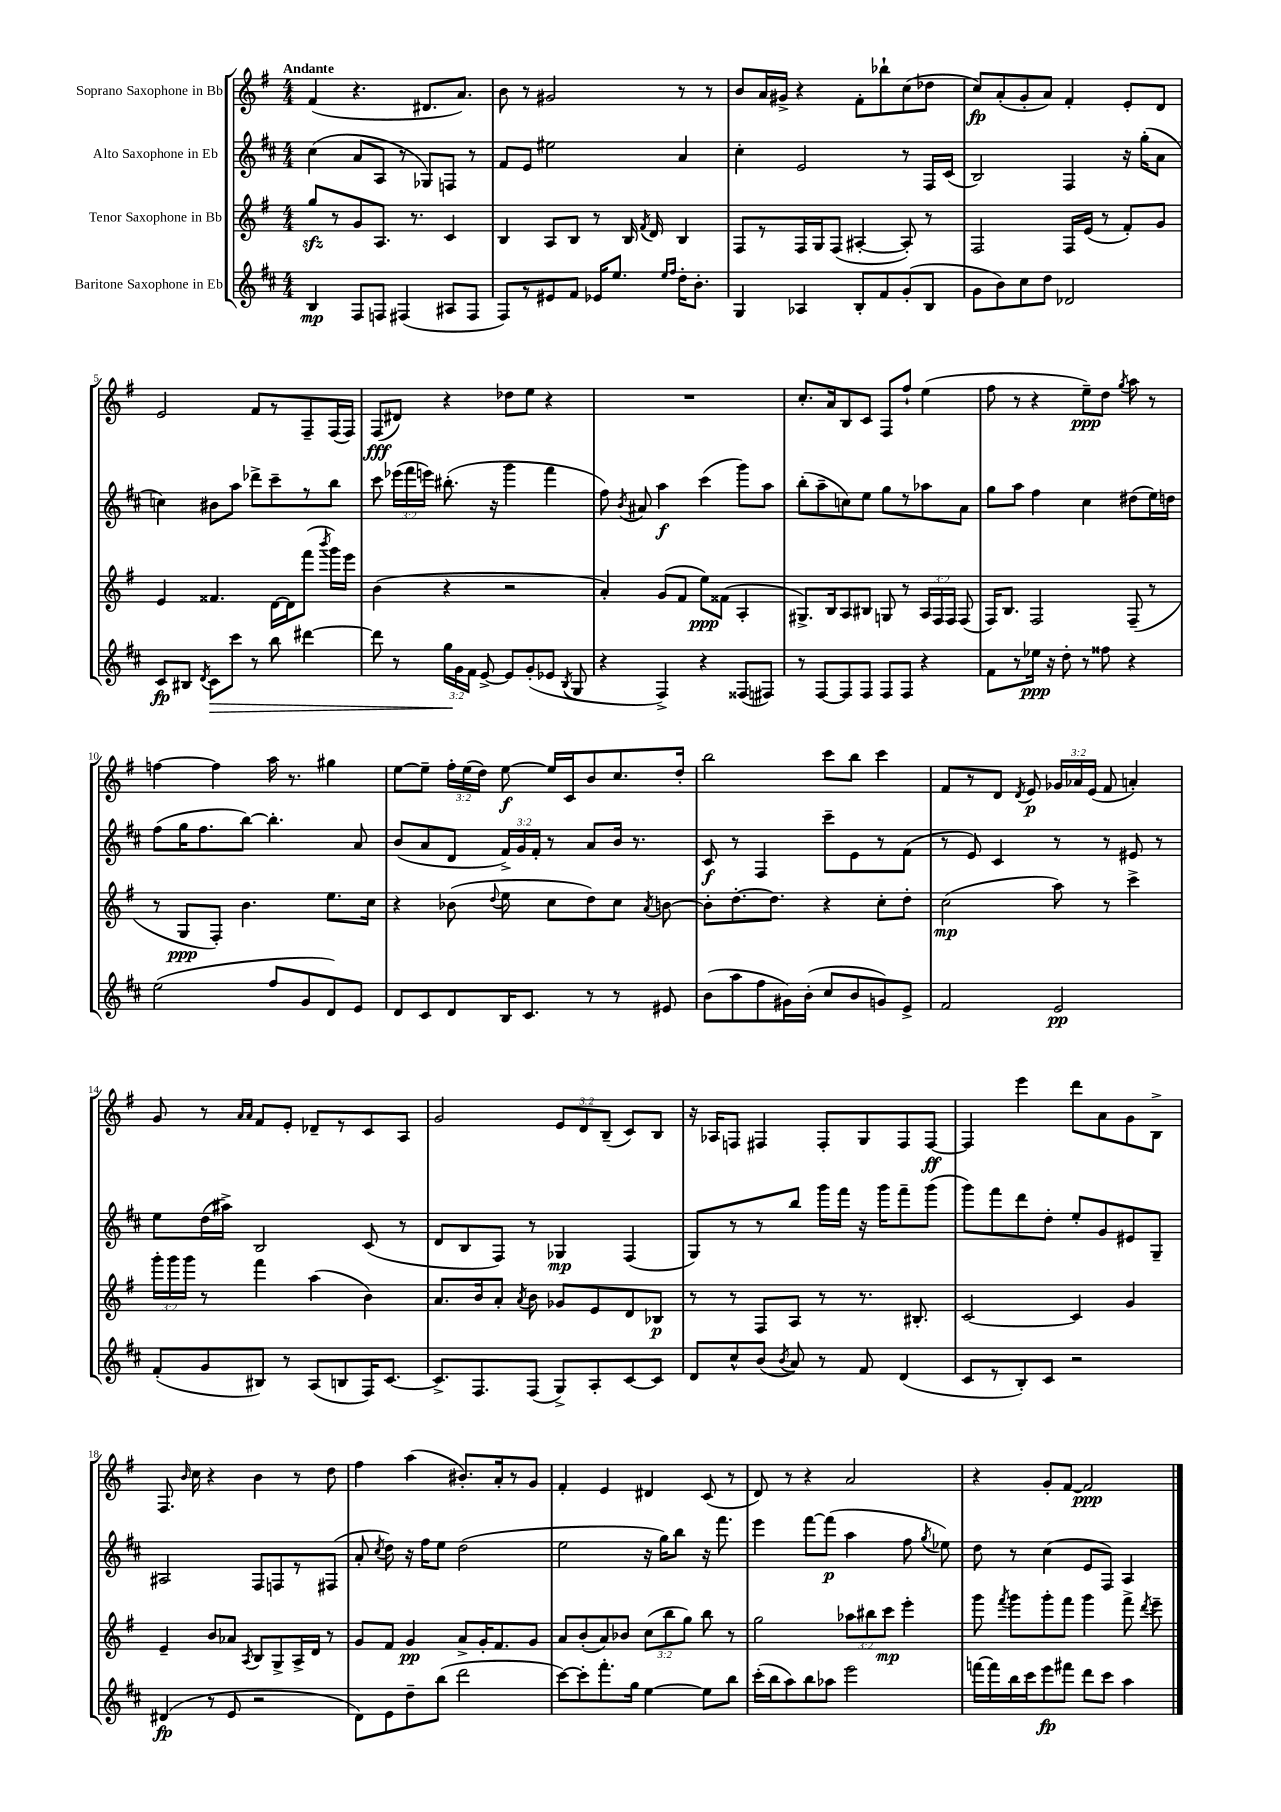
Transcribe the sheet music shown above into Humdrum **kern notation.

**kern	**dynam	**kern	**dynam	**kern	**dynam	**kern	**dynam
*part4	*part4	*part3	*part3	*part2	*part2	*part1	*part1
*staff4	*staff4	*staff3	*staff3	*staff2	*staff2	*staff1	*staff1
*I"Baritone Saxophone in Eb	*	*I"Tenor Saxophone in Bb	*	*I"Alto Saxophone in Eb	*	*I"Soprano Saxophone in Bb	*
*clefG2	*	*clefG2	*	*clefG2	*	*clefG2	*
*k[f#c#]	*	*k[f#]	*	*k[f#c#]	*	*k[f#]	*
*M4/4	*	*M4/4	*	*M4/4	*	*M4/4	*
=1	=1	=1	=1	=1	=1	=1	=1
!	!	!	!	!	!	!LO:TX:a:B:t=Andante	!
4B/	mp	8ggzz/L	.	(4cc#\	.	(4f#/	.
.	.	8r	.	.	.	.	.
8F#/L	.	8g/	.	8a/L	.	4.r	.
8Fn/J	.	8.A/J	.	8A/J	.	.	.
(4F#X/	.	.	.	8r	.	.	.
.	.	8.r	.	.	.	.	.
.	.	.	.	8G-X/L)	.	8.d#X/L	.
8A#X/L	.	4c/	.	8Fn/J	.	.	.
.	.	.	.	.	.	8.a/J)	.
8F#/J	.	.	.	8r	.	.	.
=2	=2	=2	=2	=2	=2	=2	=2
8F#/L)	.	4B/	.	8f#/L	.	8b\	.
8r	.	.	.	8e/J	.	8r	.
8e#X/	.	8A/L	.	2ee#X\	.	2g#X/	.
8f#/J	.	8B/J	.	.	.	.	.
16e-X/KL	.	8r	.	.	.	.	.
8.ee/J	.	.	.	.	.	.	.
.	.	16B/	.	.	.	.	.
.	.	8qf#/	.	.	.	.	.
.	.	16d/	.	.	.	.	.
16qqee/LL	.	.	.	.	.	.	.
16qqff#/JJ	.	.	.	.	.	.	.
16dd'\KL	.	4B/	.	4a/	.	8r	.
8.b'\J	.	.	.	.	.	.	.
.	.	.	.	.	.	8r	.
=3	=3	=3	=3	=3	=3	=3	=3
4G/	.	8F#/L	.	4cc#'\	.	8b/L	.
.	.	8r	.	.	.	16a/L	.
.	.	.	.	.	.	16g#X^/JJ	.
4A-X/	.	16F#/L	.	2e/	.	4r	.
.	.	16G/J	.	.	.	.	.
.	.	(8F#/J	.	.	.	.	.
8B'/L	.	[4A#X'/	.	.	.	8f#'\L	.
8f#/	.	.	.	.	.	8bb-X`\	.
(8g'/	.	8A#'/])	.	8r	.	(8cc\	.
8B/J	.	8r	.	16F#/LL	.	8dd-X\J	.
.	.	.	.	(16c#/JJ	.	.	.
=4	=4	=4	=4	=4	=4	=4	=4
8g\L	.	2F#/	.	2B/)	.	8cc/L)	fp
8b\)	.	.	.	.	.	(8a'/	.
8cc#\	.	.	.	.	.	8g'/	.
8dd\J	.	.	.	.	.	8a/J)	.
2d-X/	.	16F#/LL	.	4F#/	.	4f#'/	.
.	.	(16e/JJ	.	.	.	.	.
.	.	8r	.	.	.	.	.
.	.	8f#'/L)	.	16r	.	8e'/L	.
.	.	.	.	(16gg'\KL	.	.	.
.	.	8g/J	.	8a\J	.	8d/J	.
!!LO:LB:g=z
=5	=5	=5	=5	=5	=5	=5	=5
8c#/L	fp	4e/	.	4ccn\)	.	2e/	.
8B#X/J	.	.	.	.	.	.	.
8qd/	.	.	.	.	.	.	.
!	!LO:HP:b	!	!	!	!	!	!
8c#\L	>	4.f##X/	.	8b#X\L	.	.	.
8ccc#\J	.	.	.	8aa\J	.	.	.
8r	.	.	.	8ddd-X^\L	.	8f#/L	.
8bb\	.	[16d\LL	.	8ccc#~\	.	8r	.
.	.	16d\J]	.	.	.	.	.
[4ddd#X\	.	(8fff#\J	.	8r	.	8F#~/	.
.	.	8qbbb/	.	.	.	.	.
.	.	16ggg\LL)	.	8bb\J	.	(16F#/L	.
.	.	16eee\JJ	.	.	.	16F#/JJ)	.
=6	=6	=6	=6	=6	=6	=6	=6
8ddd#\]	.	(4b\	.	8ccc#\	.	(8F#/L	fff
8r	.	.	.	(24eee-X\LL	.	8d#X/J)	.
.	.	.	.	24fff#\	.	.	.
.	.	.	.	24eeen\JJ)	.	.	.
24gg\LL	.	4r	.	(8.bb#X'\	.	4r	.
24g\	]	.	.	.	.	.	.
24f#\JJ	.	.	.	.	.	.	.
[8e^/	.	.	.	.	.	.	.
.	.	.	.	16r	.	.	.
8e/L]	.	2r	.	4ggg\	.	8dd-X\L	.
(8g'/	.	.	.	.	.	8ee\J	.
8e-X/J	.	.	.	4fff#\	.	4r	.
8qB/	.	.	.	.	.	.	.
8G/	.	.	.	.	.	.	.
=7	=7	=7	=7	=7	=7	=7	=7
4r	.	4a'/)	.	8ff#\)	.	1r	.
.	.	.	.	8qb/	.	.	.
.	.	.	.	8a#X/	.	.	.
4F#^/)	.	(8g/L	.	4aa\	f	.	.
.	.	8f#/J	.	.	.	.	.
4r	.	8ee\L)	ppp	(4ccc#\	.	.	.
.	.	(8f##X\J	.	.	.	.	.
(8F##X/L	.	4A'/	.	8ggg\L)	.	.	.
8F#X/J)	.	.	.	8aa\J	.	.	.
=8	=8	=8	=8	=8	=8	=8	=8
8r	.	8.G#X^/L)	.	(8bb'\L	.	8.cc'/L	.
[8F#/L	.	.	.	8aa~\	.	.	.
.	.	16B/k	.	.	.	16a/k	.
8F#/]	.	8A/	.	8ccn\)	.	8B/	.
8F#/J	.	8B#X/J	.	8ee\J	.	8c/J	.
8F#/L	.	8Gn/	.	8gg\L	.	8F#/L	.
8F#/J	.	8r	.	8r	.	8ff#`/J	.
4r	.	24A/LL	.	8aa-X\	.	(4ee\	.
.	.	24F#/	.	.	.	.	.
.	.	24F#/JJ	.	.	.	.	.
.	.	(8F#/	.	8a\J	.	.	.
=9	=9	=9	=9	=9	=9	=9	=9
8f#\L	.	16F#/KL)	.	8gg\L	.	8ff#\	.
.	.	8.B/J	.	.	.	.	.
8r	.	.	.	8aa\J	.	8r	.
16ee-X\Jk	ppp	2F#/	.	4ff#\	.	4r	.
16r	.	.	.	.	.	.	.
8dd'\	.	.	.	.	.	.	.
8r	.	.	.	4cc#\	.	8ee~\L)	ppp
8ff##X\	.	.	.	.	.	8dd\J	.
.	.	.	.	.	.	8qgg/	.
4r	.	(8F#~/	.	(8dd#X\L	.	8aa\	.
.	.	8r	.	16ee\L)	.	8r	.
.	.	.	.	16ddn\JJ	.	.	.
!!LO:LB:g=z
=10	=10	=10	=10	=10	=10	=10	=10
(2ee\	.	8r	.	(8ff#\L	.	[4ffn\	.
.	.	8G/L	ppp	16gg\K	.	.	.
.	.	.	.	8.ff#\	.	.	.
.	.	8F#'/J)	.	.	.	4ff\]	.
.	.	4.b\	.	[8bb\J)	.	.	.
8ff#/L	.	.	.	4.bb'\]	.	16aa\	.
.	.	.	.	.	.	8.r	.
8g/	.	.	.	.	.	.	.
8d/)	.	8.ee\L	.	.	.	4gg#X\	.
8e/J	.	.	.	8a/	.	.	.
.	.	16cc\Jk	.	.	.	.	.
=11	=11	=11	=11	=11	=11	=11	=11
8d/L	.	4r	.	(8b/L	.	[8ee\L	.
8c#/	.	.	.	8a/	.	8ee~\J]	.
8d/	.	(8b-X\	.	8d/J	.	24ff#'\LL	.
.	.	.	.	.	.	(24ee\	.
.	.	.	.	.	.	24dd\JJ)	.
.	.	8qqdd/	.	.	.	.	.
16B/K	.	8ee\	.	24f#^/LL)	.	[8ee\	f
.	.	.	.	24g/	.	.	.
8.c#/J	.	.	.	.	.	.	.
.	.	.	.	24f#'/JJ	.	.	.
.	.	8cc\L	.	8r	.	16ee/LL]	.
.	.	.	.	.	.	16c/J	.
8r	.	8dd\)	.	8a/L	.	8b/	.
8r	.	8cc\J	.	16b/Jk	.	8.cc/	.
.	.	.	.	8.r	.	.	.
.	.	8qa/	.	.	.	.	.
8e#X/	.	[8bn\	.	.	.	.	.
.	.	.	.	.	.	16dd'/Jk	.
=12	=12	=12	=12	=12	=12	=12	=12
(8b\L	.	8b'\L]	.	8c#/	f	2bb\	.
8aa\	.	[8.dd'\	.	8r	.	.	.
8ff#\	.	.	.	4F#/	.	.	.
.	.	8.dd\J]	.	.	.	.	.
16g#X\L)	.	.	.	.	.	.	.
(16b'\JJ	.	.	.	.	.	.	.
8cc#/L	.	4r	.	8ccc#~\L	.	8ccc\L	.
8b/	.	.	.	8e\	.	8bb\J	.
8gn/)	.	8cc'\L	.	8r	.	4ccc\	.
8e^/J	.	8dd'\J	.	(8f#\J	.	.	.
=13	=13	=13	=13	=13	=13	=13	=13
2f#/	.	(2cc\	mp	8r	.	8f#/L	.
.	.	.	.	8e/)	.	8r	.
.	.	.	.	4c#/	.	8d/J	.
.	.	.	.	.	.	8qd/	.
.	.	.	.	.	.	8e/	p
2e/	pp	8aa\)	.	8r	.	24g-X/LL	.
.	.	.	.	.	.	24a-X/	.
.	.	.	.	.	.	(24e/JJ	.
.	.	8r	.	8r	.	8f#/	.
.	.	4ccc^\	.	8e#X/	.	4an'/)	.
.	.	.	.	8r	.	.	.
!!LO:LB:g=z
=14	=14	=14	=14	=14	=14	=14	=14
(8f#'/L	.	24ggg'\LL	.	8ee\L	.	8g/	.
.	.	24ggg\	.	.	.	.	.
.	.	24ggg\JJ	.	.	.	.	.
8g/	.	8r	.	(16dd\L	.	8r	.
.	.	.	.	16aa#X^\JJ)	.	.	.
.	.	.	.	.	.	16qqa/LL	.
.	.	.	.	.	.	16qqa/JJ	.
8B#X/J)	.	4fff#\	.	2B/	.	8f#/L	.
8r	.	.	.	.	.	8e'/J	.
(8A/L	.	(4aa\	.	.	.	8d-X~/L	.
8Bn/	.	.	.	.	.	8r	.
16F#/K)	.	4b\)	.	(8c#/	.	8c/	.
[8.c#/J	.	.	.	.	.	.	.
.	.	.	.	8r	.	8A/J	.
=15	=15	=15	=15	=15	=15	=15	=15
8.c#^/L]	.	8.a/L	.	8d/L	.	2g/	.
.	.	.	.	8B/	.	.	.
8.F#/	.	16b/k	.	.	.	.	.
.	.	8a'/J	.	8F#/J)	.	.	.
.	.	8qa/	.	.	.	.	.
(8F#/J	.	8b\	.	8r	.	.	.
8G^/L)	.	8g-X/L	.	4G-X/	mp	12e/L	.
.	.	.	.	.	.	12d/	.
8A'/	.	8e/	.	.	.	.	.
.	.	.	.	.	.	(12B~/J	.
[8c#/	.	8d/	.	(4F#/	.	8c/L)	.
8c#/J]	.	8B-X/J	p	.	.	8B/J	.
=16	=16	=16	=16	=16	=16	=16	=16
8d/L	.	8r	.	8G/L)	.	16r	.
.	.	.	.	.	.	16A-X/KL	.
8cc#^^/	.	8r	.	8r	.	8Fn/J	.
(8b/J	.	8F#/L	.	8r	.	4F#X/	.
8qb/	.	.	.	.	.	.	.
8a/)	.	8A/J	.	8bb/J	.	.	.
8r	.	8r	.	16ggg\LL	.	8F#'/L	.
.	.	.	.	16fff#\JJ	.	.	.
8f#/	.	8.r	.	16r	.	8G/	.
.	.	.	.	16ggg\KL	.	.	.
(4d/	.	.	.	8fff#~\	.	8F#/	.
.	.	8.B#X'/	.	.	.	.	.
.	.	.	.	(8ggg\J	.	[8F#/J	ff
=17	=17	=17	=17	=17	=17	=17	=17
8c#/L	.	[2c/	.	8ggg\L)	.	4F#/]	.
8r	.	.	.	8fff#\	.	.	.
8B'/)	.	.	.	8ddd\	.	4eee\	.
8c#/J	.	.	.	8dd'\J	.	.	.
2r	.	4c/]	.	8ee'/L	.	8ddd\L	.
.	.	.	.	8g/	.	8a\	.
.	.	4g/	.	8e#X/	.	8g\	.
.	.	.	.	8G~/J	.	8B^\J	.
!!LO:LB:g=z
=18	=18	=18	=18	=18	=18	=18	=18
(4d#X/	fp	4e~/	.	2A#X/	.	8.F#/	.
.	.	.	.	.	.	16qqb/	.
.	.	.	.	.	.	16cc\	.
8r	.	8b/L	.	.	.	4r	.
8e/	.	8a-X/J	.	.	.	.	.
.	.	8qA/	.	.	.	.	.
2r	.	8B/L	.	8F#/L	.	4b\	.
.	.	8G^/	.	8Fn/	.	.	.
.	.	16A^/L	.	8r	.	8r	.
.	.	16d/JJ	.	.	.	.	.
.	.	8r	.	(8F#X/J	.	8dd\	.
=19	=19	=19	=19	=19	=19	=19	=19
8d\L)	.	8g/L	.	8a'/	.	4ff#\	.
.	.	.	.	8qcc#/	.	.	.
8e\	.	8f#/J	.	8dd\)	.	.	.
8dd~\	.	4g/	pp	16r	.	(4aa\	.
.	.	.	.	16ff#\KL	.	.	.
(8bb\J	.	.	.	8ee\J	.	.	.
2ddd\	.	8a^/L	.	(2dd\	.	8.b#X'/L)	.
.	.	16g'/K	.	.	.	.	.
.	.	8.f#/	.	.	.	16a'/k	.
.	.	.	.	.	.	8r	.
.	.	8g/J	.	.	.	8g/J	.
=20	=20	=20	=20	=20	=20	=20	=20
[8ccc#\L)	.	8a/L	.	2ee\	.	4f#'/	.
8ccc#'\]	.	(8b'/	.	.	.	.	.
8.fff#'\	.	8a/)	.	.	.	4e/	.
.	.	8b-X/J	.	.	.	.	.
16gg\Jk	.	.	.	.	.	.	.
[4ee\	.	(12cc\L	.	16r	.	4d#X/	.
.	.	.	.	16gg\KL)	.	.	.
.	.	12bb\	.	.	.	.	.
.	.	.	.	8bb\J	.	.	.
.	.	12gg\J)	.	.	.	.	.
8ee\L]	.	8bb\	.	16r	.	(8c/	.
.	.	.	.	8.fff#\	.	.	.
8bb\J	.	8r	.	.	.	8r	.
=21	=21	=21	=21	=21	=21	=21	=21
(16ccc#'\LL	.	2gg\	.	4eee\	.	8d/)	.
16bb\J	.	.	.	.	.	.	.
8aa\)	.	.	.	.	.	8r	.
8bb\	.	.	.	[8fff#\L	.	4r	.
8aa-X\J	.	.	.	(8fff#\J]	p	.	.
2eee\	.	12aa-X\L	.	4aa\	.	2a/	.
.	.	12bb#X\	.	.	.	.	.
.	.	12ccc\J	mp	.	.	.	.
.	.	4eee'\	.	8ff#\	.	.	.
.	.	.	.	8qgg/	.	.	.
.	.	.	.	8ee-X\)	.	.	.
=22	=22	=22	=22	=22	=22	=22	=22
[16fffn\LL	.	8ggg\	.	8dd\	.	4r	.
16fff\]	.	.	.	.	.	.	.
.	.	8qfff#/	.	.	.	.	.
16bb\	.	8ggg\L	.	8r	.	.	.
16ccc#\J	.	.	.	.	.	.	.
8eee\	fp	8ggg'\	.	(4cc#\	.	8g'/L	.
8fff#X\J	.	8fff#\J	.	.	.	[8f#/J	.
8ddd\L	.	4ggg\	.	8e/L	.	2f#/]	ppp
8ccc#\J	.	.	.	8F#/J)	.	.	.
4aa\	.	8fff#^\	.	4A/	.	.	.
.	.	8qddd/	.	.	.	.	.
.	.	8eee~\	.	.	.	.	.
==	==	==	==	==	==	==	==
*-	*-	*-	*-	*-	*-	*-	*-
